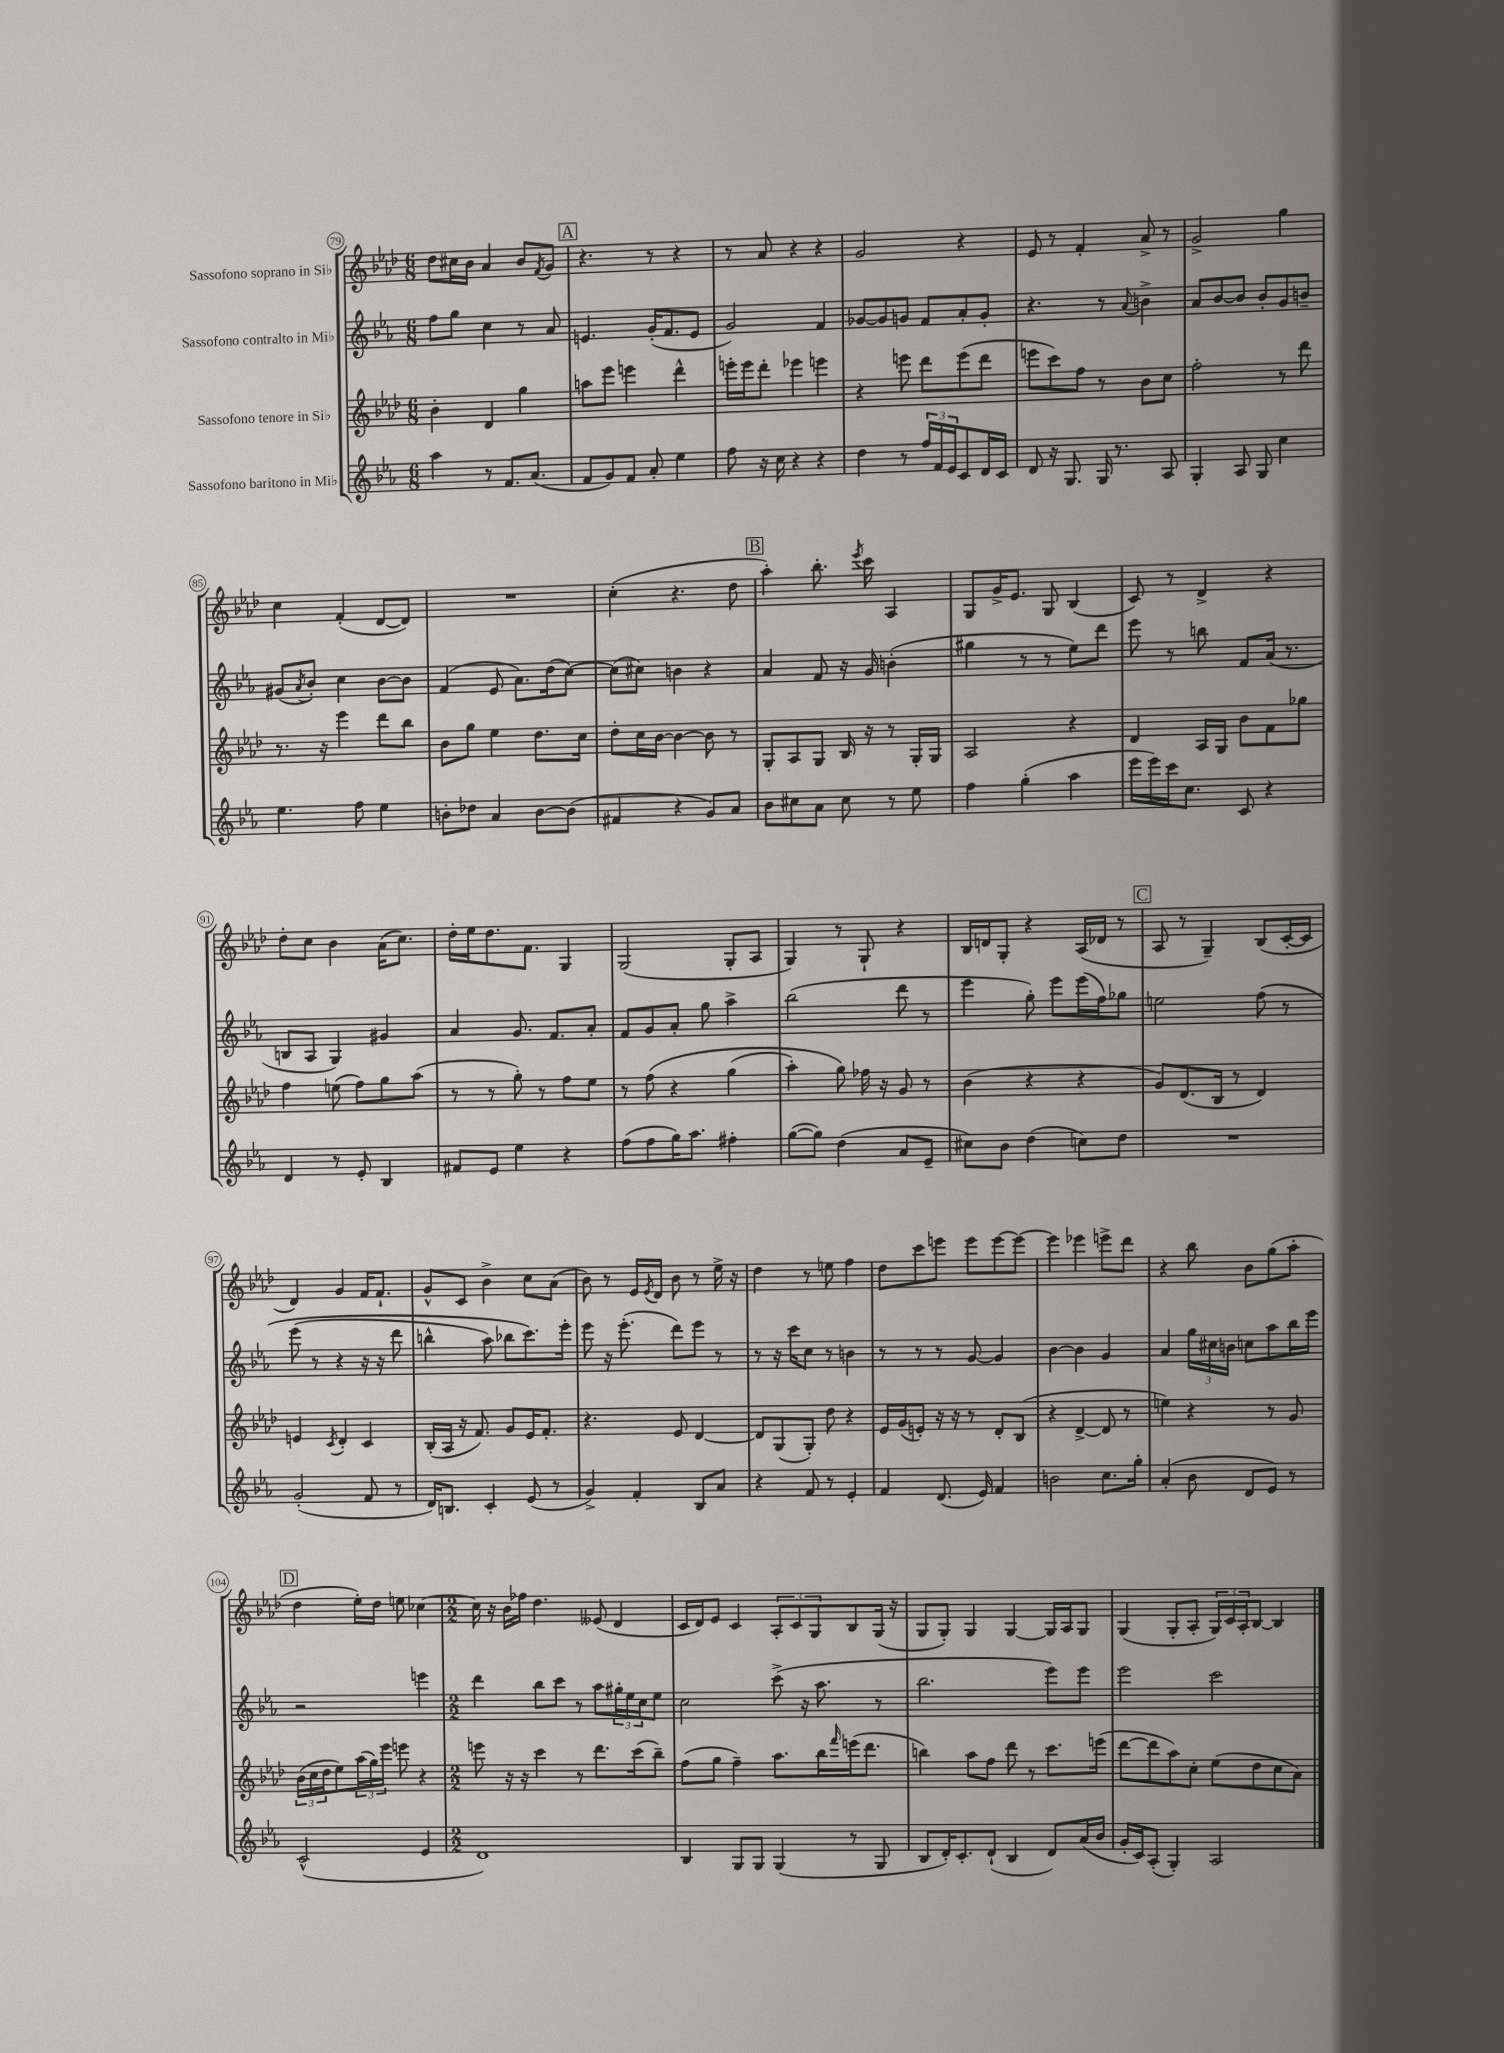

**kern	**kern	**kern	**kern
*staff4	*staff3	*staff2	*staff1
*clefG2	*clefG2	*clefG2	*clefG2
*k[b-e-a-]	*k[b-e-a-d-]	*k[b-e-a-]	*k[b-e-a-d-]
*M6/8	*M6/8	*M6/8	*M6/8
4aa-\	4b-'\	8ff\L	8dd-\L
.	.	8gg\J	16cc#\L
.	.	.	16b-\JJ
8r	4d-/	4cc\	4a-/
8.f/L	.	.	.
.	4gg\	8r	8b-/L
(8.a-/J	.	.	.
.	.	.	8qf/
.	.	8a-/	8g/J
=	=	=	=
8f/L	8aa\L	4.e/	4.r
8g/)	8eee-\J	.	.
8f/J	4eee\	.	.
8a-'/	.	(16g'/LK	8r
.	.	8.f/	.
4ee-\	4ddd-^^\	.	4r
.	.	8e/J	.
=	=	=	=
8ff\	16eee'\LL	2g/)	8r
.	16eee\J	.	.
16r	8ddd-'\J	.	8a-/
16cc\	.	.	.
4r	4eee-\	.	4r
4r	4eee\	4f/	4r
=	=	=	=
4dd\	4r	[8g-/L	2g/
.	.	8g-/]	.
8r	8eee\	8g/J	.
24ff/LL	8ddd-\L	8f/L	.
24f/	.	.	.
24e-/J	.	.	.
8c/	(8eee\	8a-'/	4r
16d/L	8ddd-\J	8g'/J	.
16c/JJ	.	.	.
=	=	=	=
8d/	8eee\L	4.r	8e-/
16r	8ccc\)	.	8r
8.G/	.	.	.
.	8ff\J	.	4f'/
16G/	8r	8r	.
8.r	.	.	.
.	.	8qqa-/	.
.	8b-\L	4b^\	8a-^/
8A-/	8cc\J	.	8r
=	=	=	=
4G'/	2ff'\	8a-/L	2g^/
.	.	[8b-/	.
8A-/	.	8b-/]J	.
8G/	.	8b-'/L	.
4cc\	8r	8g/	4gg\
.	8ddd-\	8b~/J	.
=	=	=	=
4.ee-\	8.r	(8g#/L	4cc\
.	.	8qa-/	.
.	.	8b-'/J)	.
.	16r	.	.
.	4eee-\	4cc\	(4f'/
8ff\	.	.	.
4ee-\	8ddd-\L	[8b-\L	[8d-/L
.	8bb-\J	8b-\]J	8d-/]J)
=	=	=	=
8b'\L	8b-\L	(4f/	2.r
8dd-\J	8gg\J	.	.
4a-/	4ee-\	8e-/	.
.	.	8.a-\L)	.
[8b\L	8.dd-\L	.	.
.	.	(16dd\k	.
(8b\]J	.	[8cc\J)	.
.	16cc\Jk	.	.
=	=	=	=
4f#/	8dd-'\L	(8cc\]L	(4cc'\
.	16cc\L	8cc#\J)	.
.	[16b-\JJ	.	.
4r	4b-\_	4b\	4.r
8g/L)	8b-\]	4r	.
8a-/J	8r	.	8dd-\
=	=	=	=
8b-\L	8G'/L	4a-/	4aa-'\)
8cc#\	8A-/	.	.
8a-\J	8G/J	8f/	8.bb-'\
8cc#\	16B-/	16r	.
.	.	.	8qeee-/
.	16r	16g/	16ccc\
8r	8r	(4b'\	4A-/
8ee-\	16G'/LL	.	.
.	16G/JJ	.	.
=	=	=	=
4ff\	2A-/	4gg#\	8G/L
.	.	.	16g^/K
.	.	.	8.e-/J
(4gg'\	.	8r	.
.	.	8r	8G/
4aa-\	4r	8ee-\L)	(4B-/
.	.	8ddd\J	.
=	=	=	=
16eee-\LL	4d-/	8eee-\	8c/)
16eee-\)	.	.	.
16ccc\J	.	8r	8r
8.cc\J	.	.	.
.	16A-/LL	8bb\	4d-^/
.	16G/JJ	.	.
8c/	8b-\L	8f/L	.
4r	8f\	(16a-/Jk	4r
.	.	8.r	.
.	8gg-\J	.	.
=	=	=	=
4d/	4ff\	8B/L	8dd-'\L
.	.	8A-/J	8cc\J
8r	(8ee\	4G/)	4b-\
8e-'/	8ff\L)	.	.
4B-/	8gg\	4g#/	(16a-\LK
.	.	.	8.cc\J)
.	(8aa-\J	.	.
=	=	=	=
8f#/L	8r	4a-/	16dd-'\LL
.	.	.	16ee-\J
8e-/J	8r	.	8.dd-\
4ee-\	8gg'\)	8.g/	.
.	.	.	8.f\J
.	8r	.	.
.	.	8.f/L	.
4r	8ff\L	.	4G/
.	8ee-\J	8a-'/J	.
=	=	=	=
(8ff\L	8r	8f/L	(2G/
8ff\	&(8ff\	8g/	.
16gg\K)	4r	8a-'/J	.
8.aa-\J	.	.	.
.	.	8gg\	.
4ff#'\	(4gg\	4aa-^\	8G'/L
.	.	.	8A-/J
=	=	=	=
([8gg\L	4aa-'\)	(2bb-\	4G/)
8gg\]J)	.	.	.
(4dd\	8gg\&)	.	8r
.	16ff-\	.	8G`/
.	16r	.	.
8a-/L	8g/	8ddd\	4r
8e-~/J	8r	8r	.
=	=	=	=
8cc#\L)	(4b-\	4eee-\	16B-/LL
.	.	.	16d/J
8b-\J	.	.	8G'/J
(4dd\	4r	8gg'\)	4r
.	.	8eee-\L	.
8cc\L)	4r	(16eee-\L	(16A-/LL
.	.	16ff\J)	16d-/JJ
8dd\J	.	8gg-\J	8r
=	=	=	=
2.r	8g/L)	2ee\	8A-/
.	(8.d-/	.	8r
.	.	.	4G~/)
.	16B-/Jk	.	.
.	8r	.	.
.	4d-/)	&(8ff\	(8B-/L
.	.	8r	[16c'/L
.	.	.	16c/]JJ
=	=	=	=
(2g'/	4e/	(8eee-\	4d-/)
.	.	8r	.
.	8qc/	.	.
.	4d-'/	4r	4g/
8f/	4c/	16r	16f/LK
.	.	16r	8.f`/J
8r	.	8ddd\	.
=	=	=	=
16d/LK)	(16B-'/LL	4bb^^\	8g^^/L
8.B/J	16A-/JJ	.	.
.	16r	.	8c/J
.	8.f/)	.	.
4c'/	.	8aa-\)	4b-^\
.	8g/L	8bb-\L	.
(8e-/	16e-/K	8.ccc\&)	8cc\L
.	8.f'/J	.	.
8r	.	.	(8a-\J
.	.	16eee-'\Jk	.
=	=	=	=
4g^/)	4.r	8eee-\	8b-\)
.	.	16r	8r
.	.	(8.eee-'\	.
4f'/	.	.	16e-/LL
.	.	.	8qe-/
.	.	.	16d-/JJ
.	8e-/	8ddd\L)	8b-\
8B-/L	[4d-/	8eee-\J	8r
8a-/J	.	8r	16ee-^\
.	.	.	16r
=	=	=	=
4r	8d-/]L	8r	4dd-\
.	(8G/	16r	.
.	.	16ccc\LK	.
8f/	8G'/J)	8cc\J	8r
8r	8dd-\	8r	8ee\
4e-'/	4r	4b\	4ff\
=	=	=	=
4f/	16e-/LL	8r	8dd-\L
.	(16g/J	.	.
.	8e'/J)	8r	8ccc\
(8.d/	16r	8r	8eee\J
.	16r	.	.
.	8r	[8g/	8eee\L
16e-/)	.	.	.
4f/	8d-'/L	4g/]	[8eee\
.	(8B-/J	.	8eee\_J
=	=	=	=
2b\	4r	[4b-\	4eee\]
.	[4d-^/	4b-\]	4eee-\
8.cc\L	8d-/]	4g/	8eee^\L
.	8r	.	8ddd-\J
16gg'\Jk	.	.	.
=	=	=	=
(4a-'/	4ee\)	4a-/	4r
8b-\	4r	24gg\LL	8bb-\
.	.	24cc#\	.
.	.	24b\JJ	.
8d/L	.	8cc\L	8b-\L
8e-/J)	8r	8aa-\	(8gg\
8r	8g/	16bb-\L	8aa-'\J
.	.	16eee-\JJ	.
=	=	=	=
(2c^^/	(24b-\LL	2r	4dd-\
.	24cc\	.	.
.	24dd-\J	.	.
.	8ee-\)	.	.
.	(24aa-\L	.	16ee-'\LL)
.	24gg\)	.	.
.	.	.	16dd-\JJ
.	24eee-\JJ	.	.
.	8eee\	.	8ee\
4e-/	4r	4eee\	[4cc-\
=	=	=	=
*M2/2	*M2/2	*M2/2	*M2/2
1d)	8eee\	4ddd\	16cc-\]
.	.	.	16r
.	16r	.	16b-\LL
.	16r	.	16ff-\JJ
.	4ccc\	8bb-\L	4.dd-\
.	.	8ccc\J	.
.	8r	8r	.
.	8.ddd-\L	8aa-\L	(8e--/
.	.	24gg#'\L	4d-/
.	.	24ee-\	.
.	(16ccc\k	.	.
.	.	24cc\J	.
.	8bb-~\J)	8ee-\J	.
=	=	=	=
4B-/	(8ff\L	2cc\	16c/LL
.	.	.	16d-/J)
.	8gg\J	.	8e-/J
8G/L	4ff~\)	.	4c/
8G/J	.	.	.
(4G/	8.aa-\L	(8ccc^\	12A-'/L
.	.	.	12c/
.	.	16r	.
.	.	.	12G/
.	16bb-\L	8.aa-\	.
.	16qqfff/	.	.
8r	(16eee\J	.	8B-/
.	8.ddd-\J	.	.
8G/	.	8r	(16G/Jk
.	.	.	16r
=	=	=	=
8B-/L	4bb\)	2.bb-\	8G/L
16d'/K)	.	.	8G'/J)
8.c'/	.	.	.
.	8aa-\L	.	4G/
(8d`/J	8ff\J	.	.
4B-/	8ddd-\	.	[4G/
.	8r	.	.
8d/L)	8.ccc\L	8eee-\L)	16G/]LL
.	.	.	16A-/J
(16a-/L	.	8eee-\J	8G/J
16b-/JJ	(16eee\Jk	.	.
=	=	=	=
16g'/LL	[8ddd-\L	2eee-\	(4G/
16c/J)	.	.	.
(8A-'/J	8ddd-\]	.	.
4G'/)	8aa-\)	.	8G'/L
.	8cc'\J	.	8A-'/J
2A-/	(8ee-\L	2ccc\	24G/LL)
.	.	.	24c/
.	.	.	24A-'/J
.	8dd-\	.	[8B-/J
.	8cc\	.	4B-/]
.	8a-\J)	.	.
==	==	==	==
*-	*-	*-	*-
